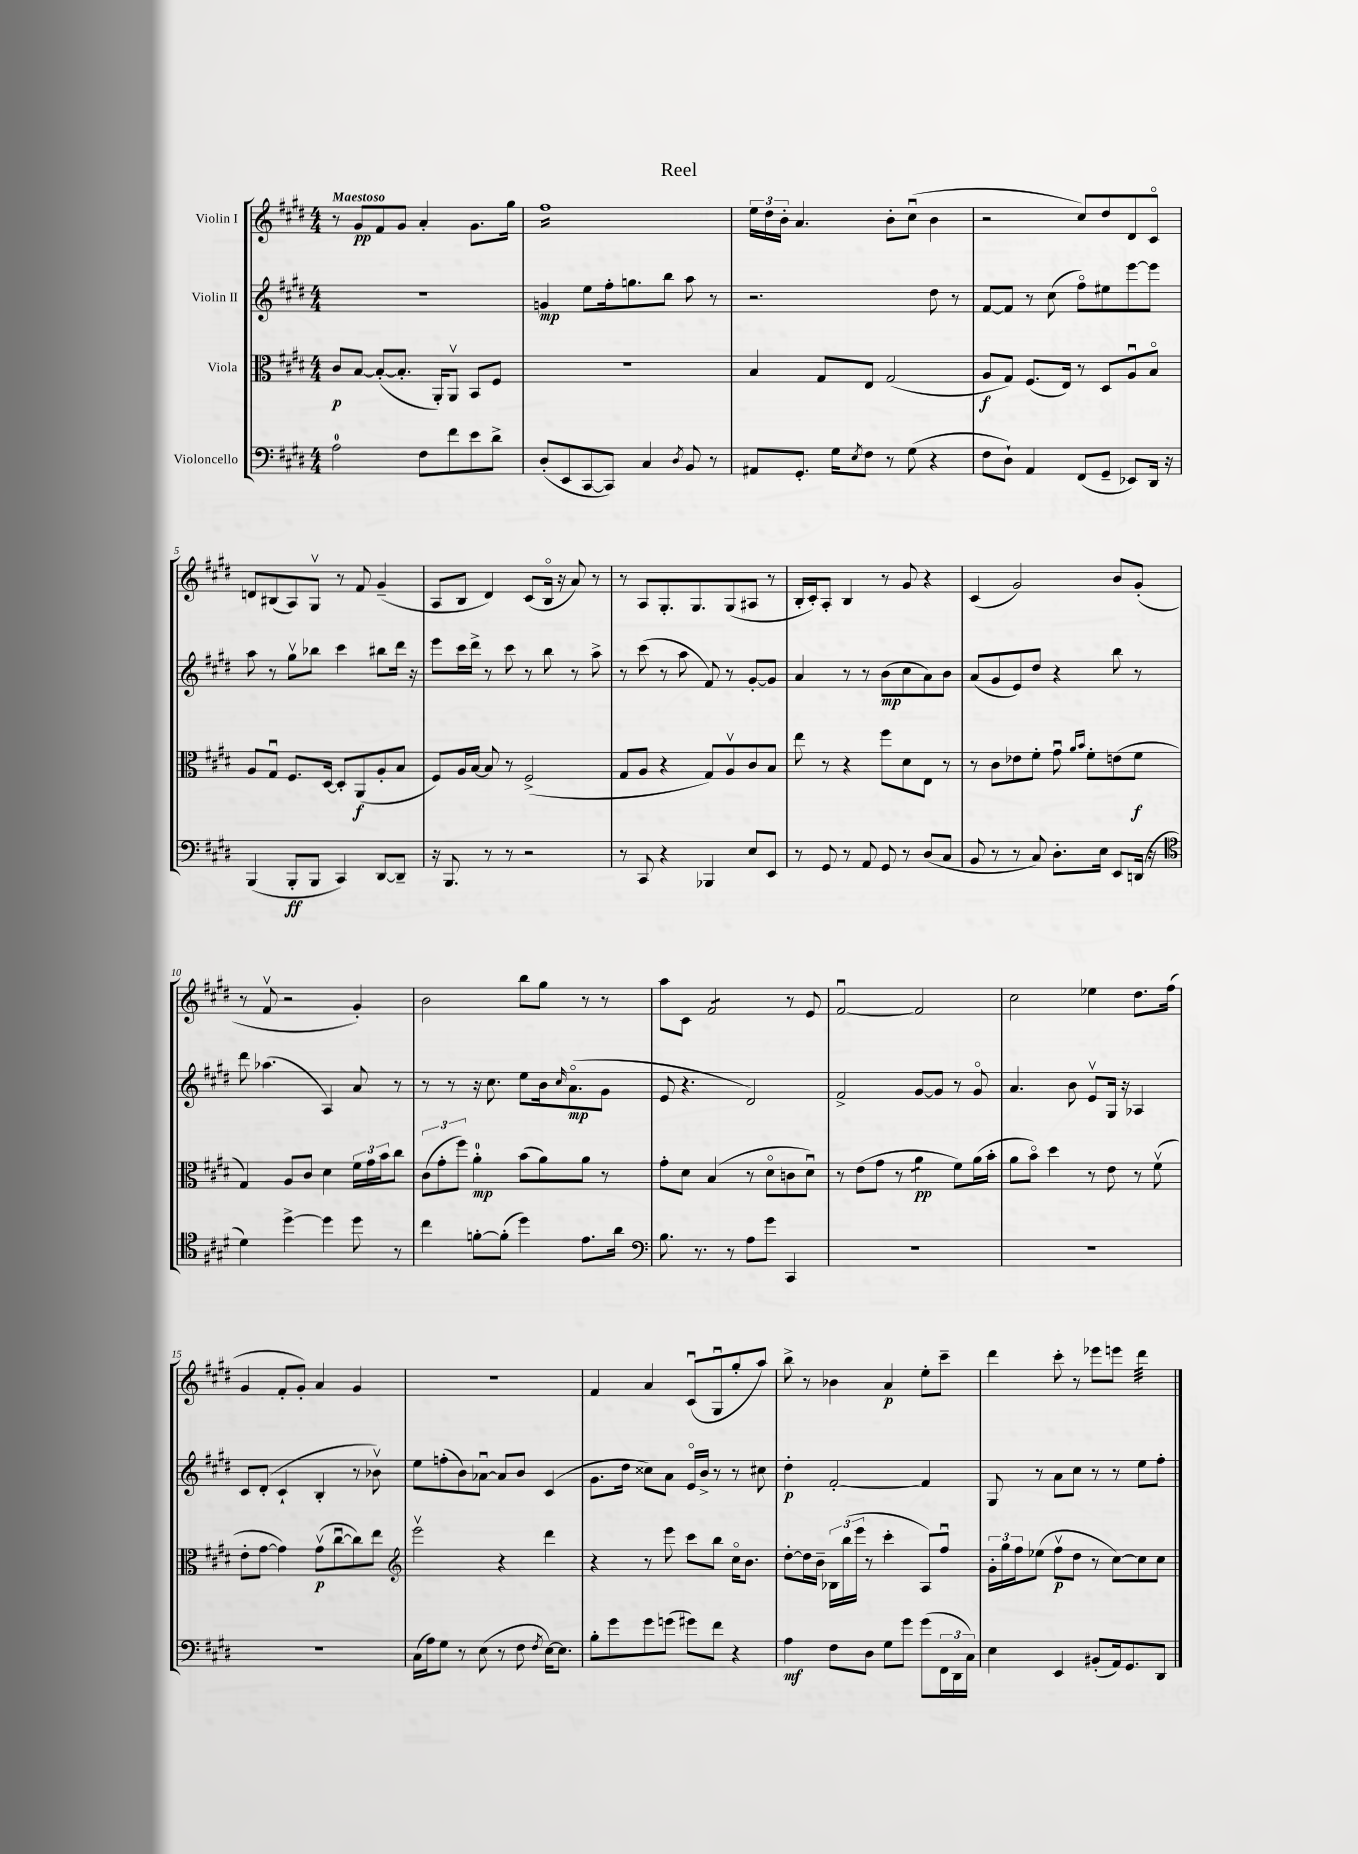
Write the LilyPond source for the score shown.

\header { title = "Reel" }
<<
\new StaffGroup <<
\new Staff = "s0" \with { instrumentName = "Violin I" } {
    \clef treble \key e \major \numericTimeSignature \time 4/4 \tempo "Maestoso"
    r8 gis'8\pp fis'8 gis'8 a'4-. gis'8. gis''16 |
    fis''1:16 |
    \tuplet 3/2 { e''16 dis''16 b'16-. } a'4. b'8-. cis''8\downbow( b'4 |
    r2 cis''8) dis''8 dis'8 cis'8\flageolet |
    d'8 bis8( a8) gis8\upbow r8 fis'8 gis'4--( |
    a8 b8 dis'4) cis'8( b16\flageolet r16 a'8) r8 |
    r8 a8 gis8.-. gis8. gis8( ais8 r8 |
    b16-. cis'16-.) a8-. b4 r8 gis'8 r4 |
    cis'4( gis'2) b'8 gis'8-.( |
    r8 fis'8\upbow r2 gis'4-.) |
    b'2 b''8 gis''8 r8 r8 |
    a''8 cis'8 fis'2:8 r8 e'8 |
    fis'2~\downbow fis'2 |
    cis''2 ees''4 dis''8. fis''16( |
    gis'4 fis'8-. gis'8-.) a'4 gis'4 |
    R1 |
    fis'4 a'4 cis'8\downbow( gis8\downbow gis''8-. a''8) |
    b''8-> r8 bes'4 a'4\p e''8-. cis'''8-- |
    dis'''4 cis'''8-. r8 ees'''8 e'''8 dis'''4:32 \bar "|." |
}
\new Staff = "s1" \with { instrumentName = "Violin II" } {
    \clef treble \key e \major \numericTimeSignature \time 4/4
    r1 |
    g'4\mp e''8 fis''16-. g''8. b''8 a''8 r8 |
    r2. dis''8 r8 |
    fis'8~ fis'8 r8 cis''8( fis''8\flageolet) eis''8 e'''8~ e'''8 |
    a''8 r8 gis''8\upbow bes''8 cis'''4 bis''8 dis'''16 r16 |
    e'''8 cis'''16 dis'''16-> r8 cis'''8 r8 b''8 r8 a''8-> |
    r8 cis'''8( r8 a''8 fis'8) r8 gis'8~-. gis'8 |
    a'4 r8 r8 b'8\mp( cis''8 a'8) b'8 |
    a'8( gis'8 e'8) dis''8 r4 b''8 r8 |
    dis'''8 aes''4.( a4) a'8 r8 |
    r8 r8 r16 cis''8. e''8 b'16 \grace { cis''16 } a'8.\flageolet\mp( gis'8 |
    e'8 r4. dis'2) |
    fis'2-> gis'8~ gis'8 r8 gis'8\flageolet |
    a'4. b'8 e'8\upbow gis16 r16 aes4 |
    cis'8 dis'8-.( cis'4-! b4-. r8 bes'8\upbow) |
    e''8 f''8-.( b'8) aes'8~\downbow aes'8 b'8 cis'4( |
    gis'8. dis''16 cisis''8) a'8 e'16\flageolet b'16-> r8 r8 cis''8 |
    dis''4-.\p fis'2~-. fis'4 |
    gis8 r8 a'8 cis''8 r8 r8 e''8 fis''8-. \bar "|." |
}
\new Staff = "s2" \with { instrumentName = "Viola" } {
    \clef alto \key e \major \numericTimeSignature \time 4/4
    cis'8\p b8~ b8~-.( b8.-. a,16-.) a,8\upbow b,8 fis8 |
    R1 |
    b4 gis8 e8 gis2( |
    a8\f gis8) fis8.( e16) r8 dis8 a8\downbow b8\flageolet |
    a8 gis8\downbow fis8. dis16~ dis8-. a,8\f( a8-. b8 |
    fis8) a16 b16~ b8 r8 fis2->( |
    gis8 a8 r4 gis8) a8\upbow cis'8 b8 |
    e''8 r8 r4 fis''8 dis'8 e8 r8 |
    r8 cis'8 ees'8 fis'8-. gis'8\downbow \grace { a'16 b'16 } fis'8-. e'8( fis'8\f |
    gis4) a8 cis'8 dis'4 \tuplet 3/2 { fis'16 gis'16 b'16 } cis''8 |
    \tuplet 3/2 { cis'8( gis'8-. fis''8) } a'4-0-.\mp b'8( a'8) a'8 r8 |
    gis'8-. dis'8 b4( r8 dis'8\flageolet c'8 dis'8\downbow) |
    r8 e'8( gis'8 r8 a'4:8\pp fis'8) a'16( b'16-. |
    a'8 b'8\flageolet) dis''4 r8 e'8 r8 fis'8\upbow( |
    e'8-. gis'8~ gis'4) gis'8\upbow\p( cis''8~\downbow cis''8) e''8 |
    \clef treble e'''2\upbow r4 dis'''4 |
    r4 r8 e'''8 cis'''8 b''8 cis''16\flageolet b'8. |
    dis''8~-. dis''16 b'16-- \tuplet 3/2 { bes16 b''16( e'''16 } r8 cis'''4-. a8) fis''8\downbow |
    \tuplet 3/2 { gis'16-. gis''16 fis''16 } ees''8( fis''8\upbow\p dis''8 r8 cis''8~) cis''8 cis''8 \bar "|." |
}
\new Staff = "s3" \with { instrumentName = "Violoncello" } {
    \clef bass \key e \major \numericTimeSignature \time 4/4
    a2-0 fis8 fis'8 e'8 dis'8-> |
    dis8-.( e,8 cis,8~ cis,8) cis4 \acciaccatura { dis8 } b,8 r8 |
    ais,8 gis,8.-. gis16 \acciaccatura { e8 } fis8 r8 gis8( r4 |
    fis8 dis8-!) a,4 fis,8( gis,8-- ees,8) dis,16 r16 |
    b,,4( b,,8-.\ff b,,8 cis,4) dis,8~ dis,8-- |
    r16 b,,8. r8 r8 r2 |
    r8 cis,8 r4 bes,,4 e8 e,8 |
    r8 gis,8 r8 a,8 gis,8 r8 dis8( cis8 |
    b,8 r8 r8 cis8) dis8.-. e16 e,8 d,16( r16 |
    \clef tenor dis'4) dis''4~-> dis''4 dis''8 r8 |
    cis''4 f'8~-. f'8-.( dis''4) e'8. a'16 |
    \clef bass b8. r8. r8 a8 gis'8 cis,4 |
    R1 |
    R1 |
    R1 |
    cis16( a16) gis8 r8 e8( r8 fis8 \acciaccatura { fis8 } e16~) e8. |
    b8-. gis'8 gis'8 g'8( gis'8) fis'8 r4 |
    a4\mf fis8 dis8 gis8 gis'8 gis'8( \tuplet 3/2 { fis,16 dis,16 cis16) } |
    e4 e,4 bis,8-.( a,16) gis,8. dis,8 \bar "|." |
}
>>
>>
